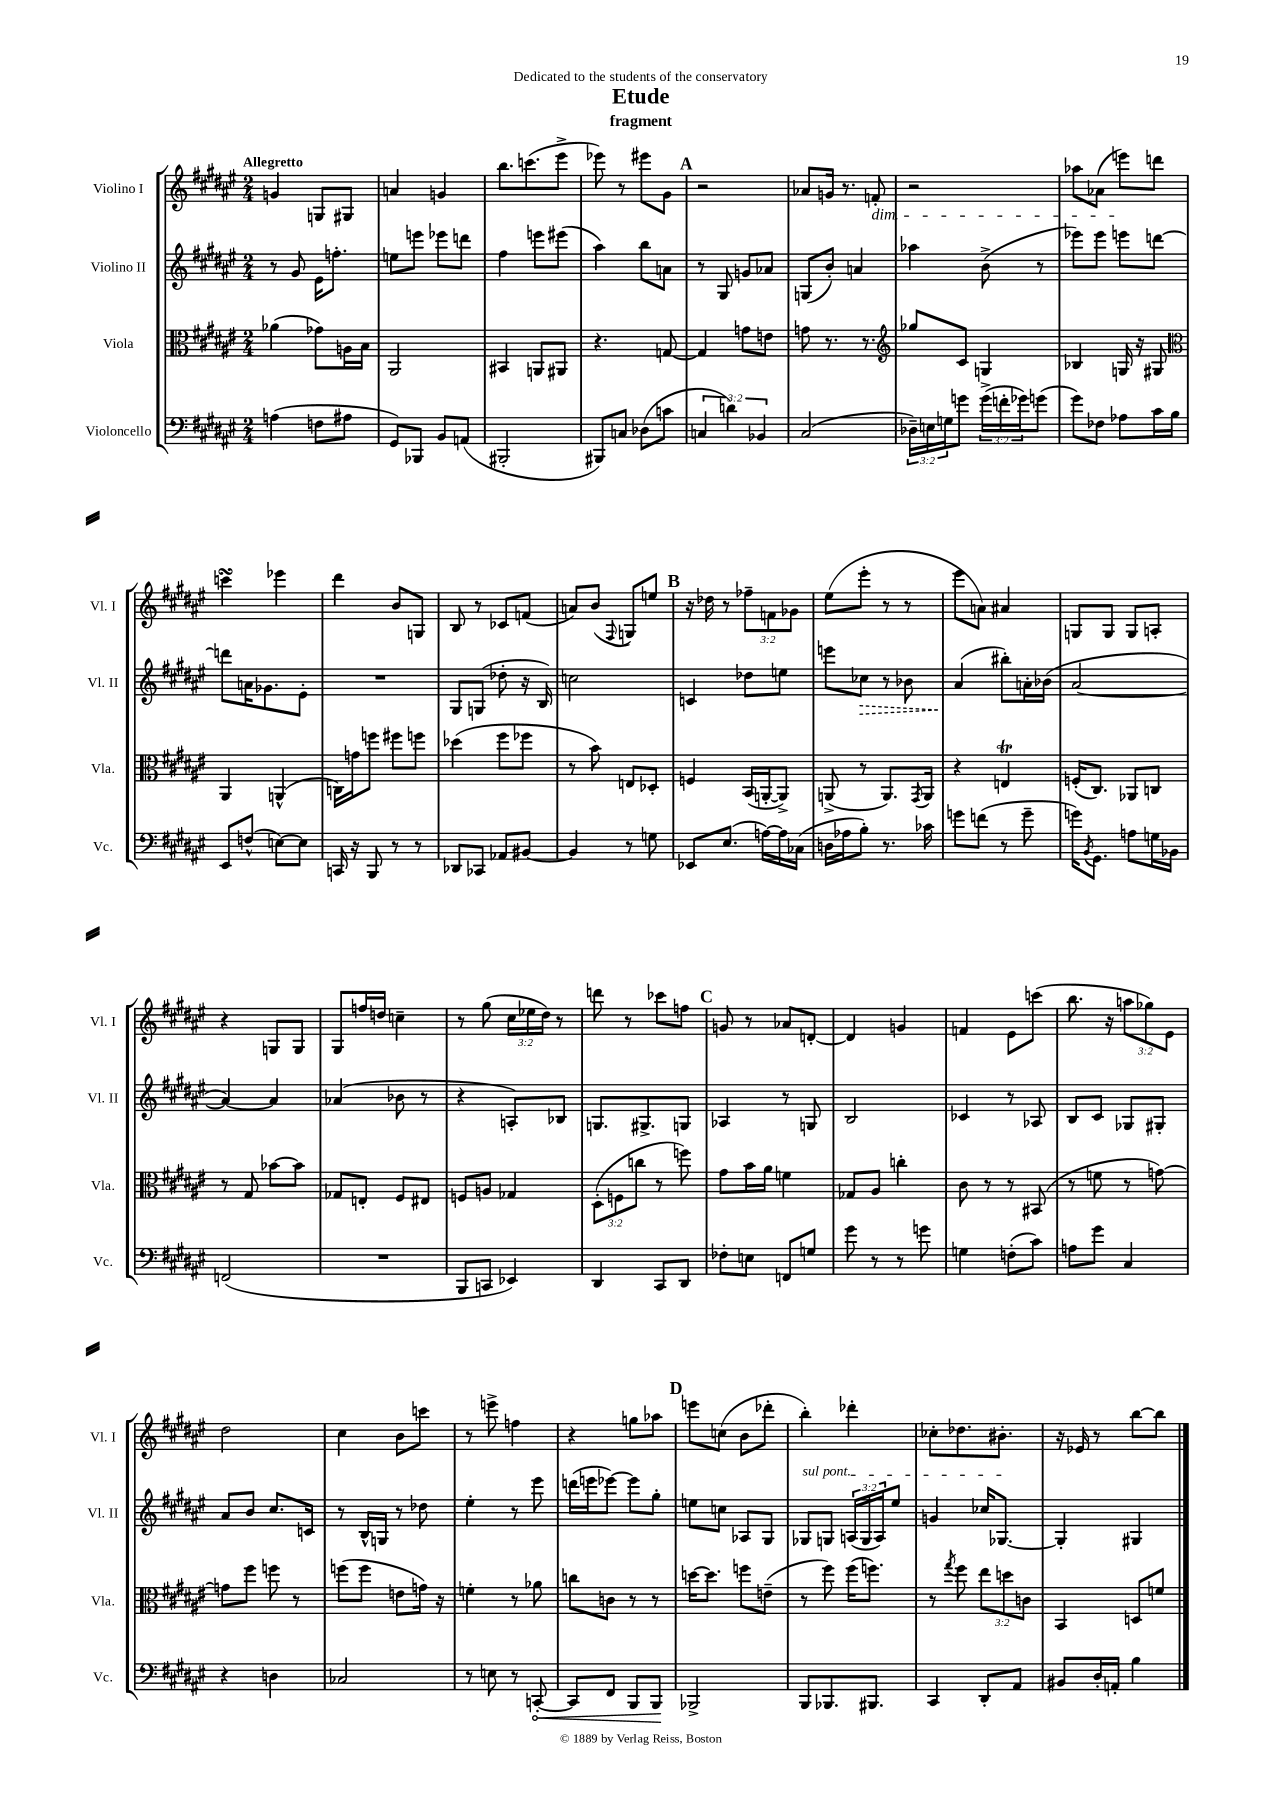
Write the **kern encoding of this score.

**kern	**kern	**kern	**kern
*staff4	*staff3	*staff2	*staff1
*clefF4	*clefC3	*clefG2	*clefG2
*k[f#c#g#d#a#e#]	*k[f#c#g#d#a#e#]	*k[f#c#g#d#a#e#]	*k[f#c#g#d#a#e#]
*M2/4	*M2/4	*M2/4	*M2/4
(4A	(4a-	8r	4g
.	.	8g#	.
8F	8g-)	16e#	8G
.	.	8.ff'	.
8A#	16A	.	8G#
.	16B	.	.
=	=	=	=
8GG#)	2AA#	8ee	4a
8BBB-	.	8eee	.
8BB	.	8eee-	4g
(8AA	.	8ddd	.
=	=	=	=
2BBB#'	4BB#	4ff#	8.bb
.	.	.	(8.ccc
.	8AA	8eee	.
.	8AA#	(8eee#	8eee#^
=	=	=	=
8BBB#)	4.r	4aa#)	8eee-)
8C	.	.	8r
(8D-	.	8bb	8eee#
8c	[8G	8a	8g#
=	=	=	=
6C	4G]	8r	2r
.	.	8G#	.
6d)	.	.	.
.	8g	8g	.
6BB-	.	.	.
.	8e	8a-	.
=	=	=	=
(2C#	8g	(8G	8a-
.	8.r	8b')	16g
.	.	.	8.r
.	.	4a	.
.	8.r	.	.
.	.	.	8f'
=	=	=	=
*	*clefG2	*	*
24D-~)	8gg-	4aa-	2r
24E	.	.	.
24G	.	.	.
8g	8c#	.	.
(24g^	4G	(8b^	.
24f'	.	.	.
24g-)	.	.	.
(8g	.	8r	.
=	=	=	=
8g#)	4B-	8eee-)	8aa-
8F-	.	8eee-	(8a-
8A-	16G	8eee	8eee)
.	16r	.	.
16c#	8G#	[8ddd	8ddd
16B	.	.	.
=	=	=	=
*	*clefC3	*	*
8EE#	4AA#	8ddd]	4ccc
(8F^^	.	16a	.
.	.	8.g-	.
[8E)	(4AA^^	.	4eee-
8E]	.	8e#'	.
=	=	=	=
16CC	16C)	2r	4ddd#
16r	16g	.	.
8BBB	8ff	.	.
8r	8ff#	.	8b
8r	8ff	.	8G
=	=	=	=
8DD-	(4dd-	8G#	8B
8CC-	.	(8G	8r
8AA-	8ff#	8dd-'	8c-
[8BB#	8ff-	16r	(8f
.	.	16B)	.
=	=	=	=
4BB#]	8r	2cc	8a)
.	8b)	.	(8b
.	.	.	8qqF#
8r	8E	.	8G)
8G	8D-'	.	8ee
=	=	=	=
8EE-	4F	4c	16r
.	.	.	16dd-
(8.E#	.	.	8r
.	(16BB	8dd-	12ff-~
[16A)	[16AA'	.	.
.	.	.	12f
16A]	8AA^])	8ee	.
.	.	.	12g-
(16C-	.	.	.
=	=	=	=
16D	(8AA^	8eee	(8ee#
16A-	.	.	.
8B')	8r	8cc-	8eee#'
8.r	8.AA)	8r	8r
.	.	8b-	8r
.	8qGG#	.	.
16c-	16AA	.	.
=	=	=	=
8g	4r	(4a#	8eee#
(8f	.	.	8a)
8r	4E	8bb#')	4a#
8g~	.	16a'	.
.	.	(16b-	.
=	=	=	=
16g)	(16F'	[2a#	8G
8qBB	.	.	.
8.GG#	8.C#)	.	.
.	.	.	8G
8A	8AA-	.	8G
16G	8C	.	8A'
16BB-	.	.	.
=	=	=	=
(2FF	8r	4a#_)	4r
.	8G#	.	.
.	[8b-	4a#]	8G
.	8b-]	.	8G
=	=	=	=
2r	8G-	(4a-	8G#
.	8E'	.	16ff
.	.	.	16dd
.	8F#	8b-	4cc~
.	8E#	8r	.
=	=	=	=
8BBB	8F	4r	8r
8CC	8A	.	(8gg#
4EE-)	4G-	8A')	24cc#
.	.	.	24ee-
.	.	.	24dd#)
.	.	8B-	8r
=	=	=	=
4DD#	(12D#'	8.G	8ddd
.	12F	.	.
.	.	.	8r
.	12cc	.	.
.	.	8.G#^	.
8CC#	8r	.	8ccc-
8DD#	8ff)	8G	8ff
=	=	=	=
8F-'	8g#	4A-	8g
8E	16b	.	8r
.	16a#	.	.
8FF	4f	8r	8a-
8G	.	8G	[8d'
=	=	=	=
8g#	8G-	2B	4d]
8r	8A#	.	.
8r	4cc'	.	4g
8g	.	.	.
=	=	=	=
4G	8c#	4c-	4f
.	8r	.	.
(8F'	8r	8r	8e#
8c#)	(8BB#	8A-	(8ccc
=	=	=	=
8A	8r	8B	8.bb
8g#	8f	8c#	.
.	.	.	16r
4C#	8r	8G-	12aa
.	.	.	12gg-)
.	[8g)	8G#'	.
.	.	.	12e#
=	=	=	=
4r	8g]	8a#	2dd#
.	8ff#	8b	.
4D	8ff	8.cc#	.
.	8r	.	.
.	.	16c	.
=	=	=	=
2C-	(8ff	8r	4cc#
.	8ff	16B^^	.
.	.	16G	.
.	8e	8r	8b
.	16g)	8dd-	8ccc
.	16r	.	.
=	=	=	=
8r	4f'	4ee#'	8r
8E	.	.	8eee^
8r	8r	8r	4ff
[8CC'	8a-	8eee#	.
=	=	=	=
8CC]	8cc	(16ddd	4r
.	.	16eee	.
8FF#	8c	[8eee-)	.
8BBB	8r	8eee-]	8gg
8BBB	8r	8gg#'	8aa-
=	=	=	=
2BBB-^	[16dd	8ee	8eee
.	8.dd]	.	.
.	.	8cc	(8cc
.	8ff	8A-	8b
.	(8e~	8G#	8ddd-'
=	=	=	=
8BBB	8r	8G-	4bb')
8.BBB-	8ff#)	8G	.
.	(16ff#	(24A	4ddd-'
.	.	24G	.
8.BBB#	8.ff)	.	.
.	.	24A)	.
.	.	8ee#	.
=	=	=	=
4CC#	8r	4g	8cc-'
.	8qgg#	.	.
.	8ff#	.	8.dd-
8DD#'	12ee#	16cc-	.
.	.	[8.G-	8.b#'
.	12dd	.	.
8AA#	.	.	.
.	12c	.	.
=	=	=	=
8BB#	4BB	4G-']	16r
.	.	.	16e-
16D#'	.	.	8r
16AA'	.	.	.
4B	8D	4G#	[8bb
.	8f	.	8bb]
==	==	==	==
*-	*-	*-	*-
